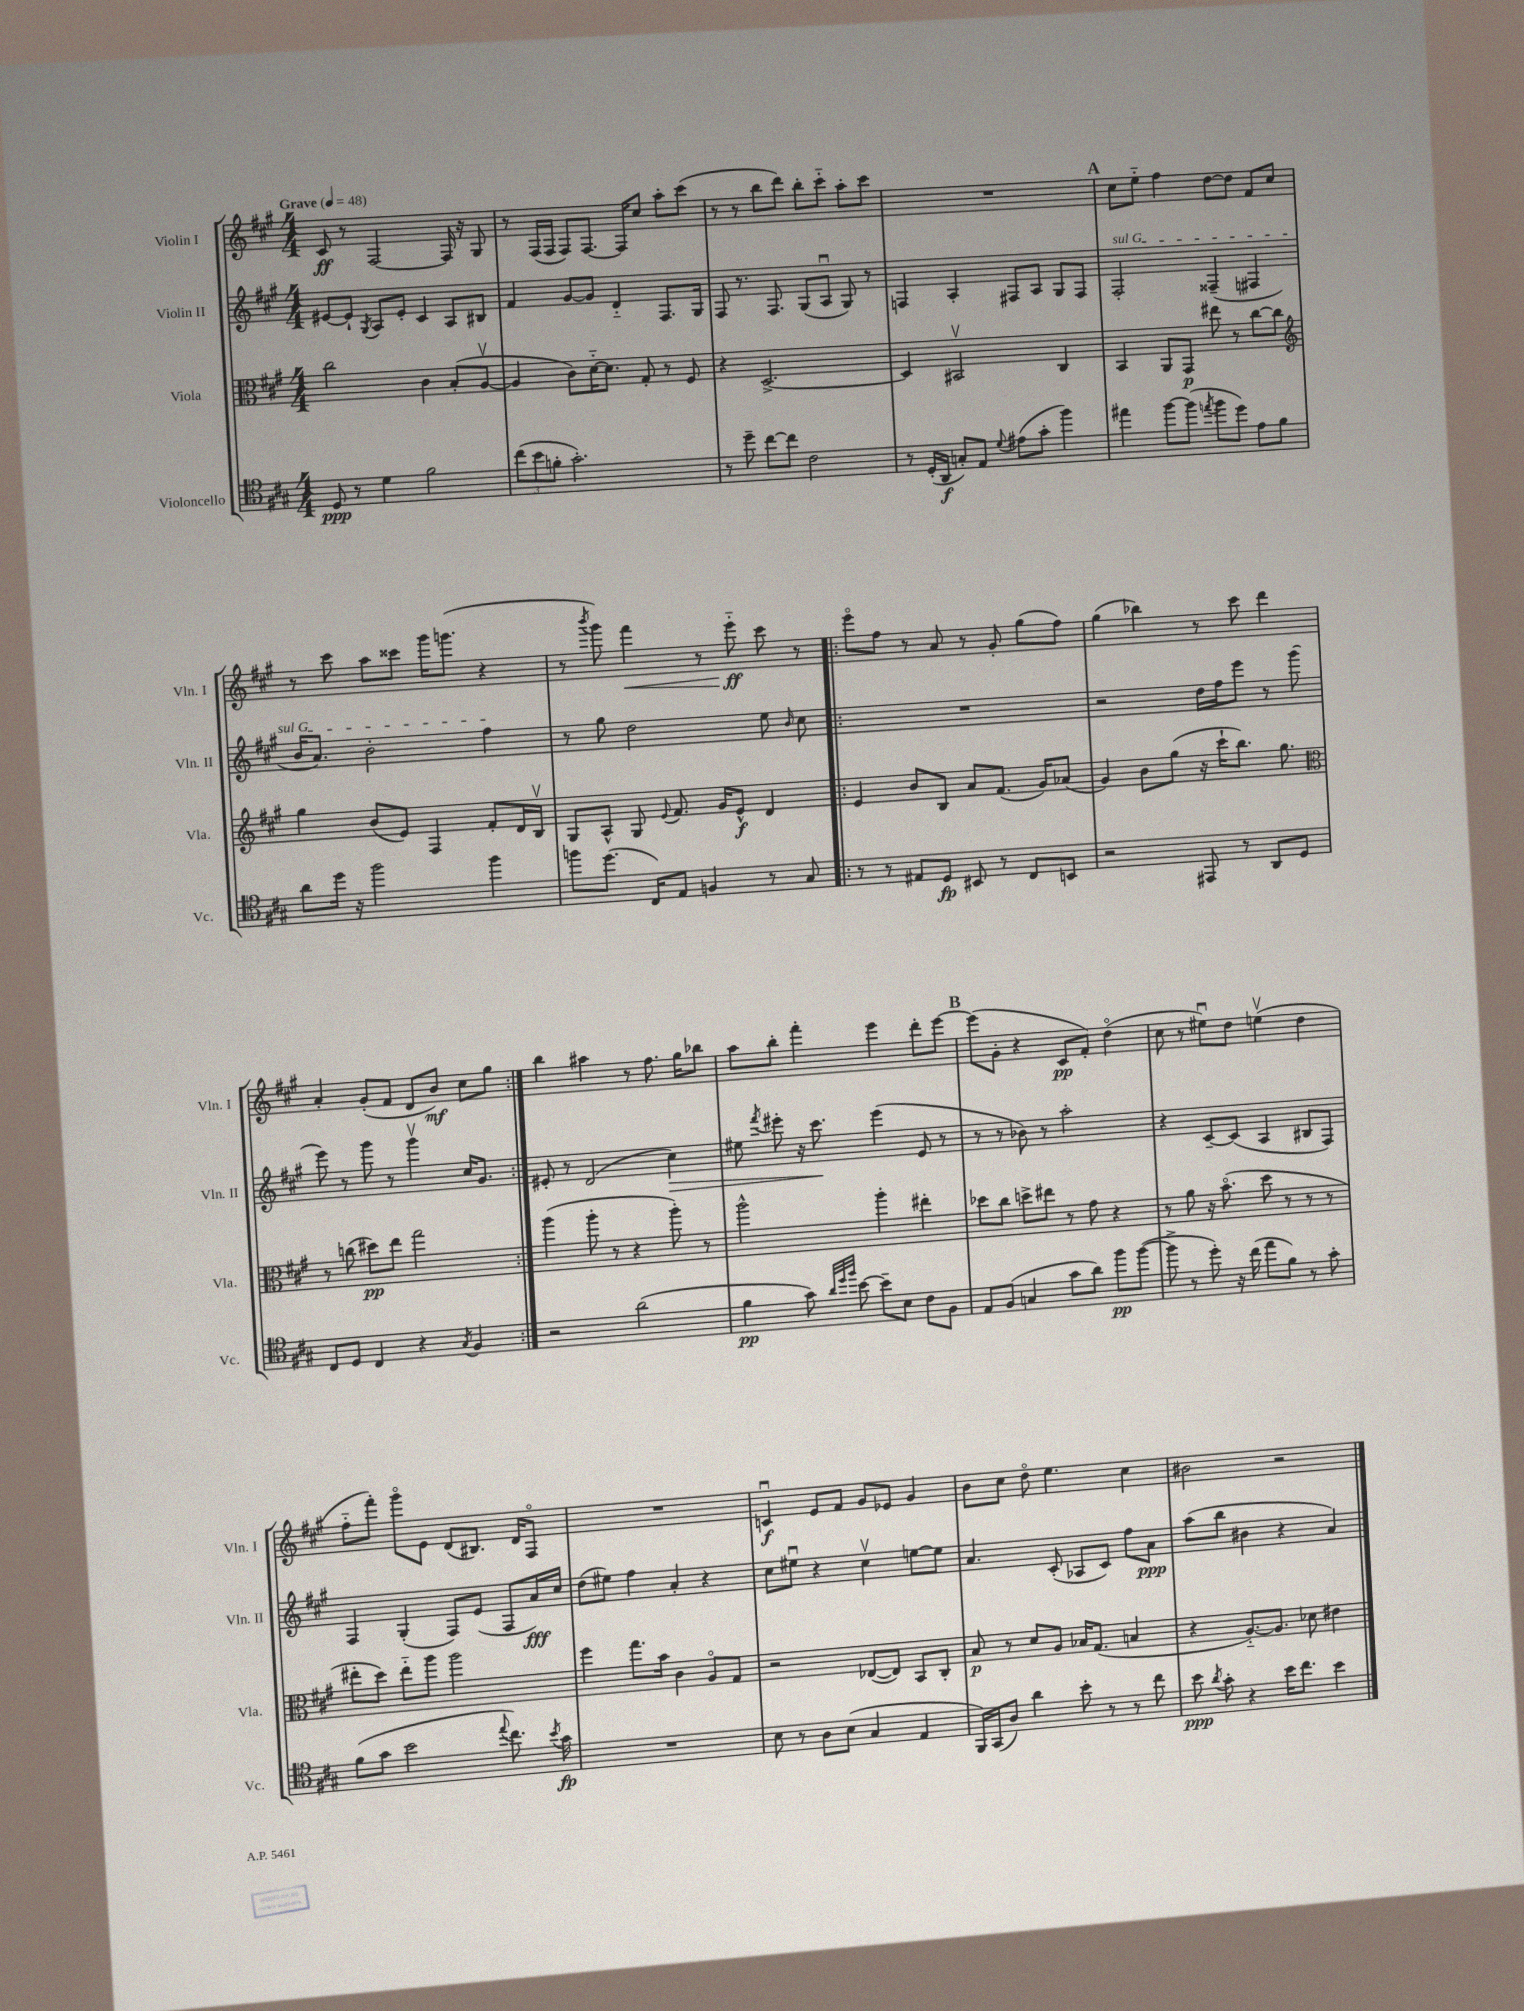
<<
\new StaffGroup <<
\new Staff = "s0" \with { instrumentName = "Violin I" shortInstrumentName = "Vln. I" } {
    \clef treble \key a \major \numericTimeSignature \time 4/4 \tempo "Grave" 4 = 48
    \autoBeamOff cis'8\ff r8 fis2~ fis16 r16 gis8 |
    r8 fis16[( fis16] fis8[) fis8.]~ fis16[ cis''8] a''8[-. cis'''8]( |
    r8 r8 b''8[ d'''8]) b''8[-. cis'''8]-_ a''8[-. cis'''8] |
    R1 |
    \mark \markup { \bold "A" } cis''8[ e''8]-_ fis''4 d''8[~ d''8] fis'8[ cis''8] |
    r8 cis'''8 a''8[ cisis'''8] gis'''16[ g'''8.]( r4 |
    r8 \acciaccatura { b'''8 } gis'''8) fis'''4\< r8 e'''8-_\ff\! cis'''8 r8 |
    \repeat volta 2 { e'''8[\flageolet fis''8] r8 a'8 r8 gis'8-. gis''8[( fis''8]) |
    gis''4( bes''4) r8 cis'''8 d'''4 |
    a'4-. gis'8[-.( fis'8] d'8[ b'8]\mf) cis''8[ gis''8] | }
    b''4 ais''4 r8 fis''8. gis''16[ bes''8] |
    a''8[ b''8]-. fis'''4-. e'''4 d'''8[-. e'''8]~ |
    \mark \markup { \bold "B" } e'''8[( gis'8]-. r4 cis'8[\pp fis'8]-.) d''4\flageolet( |
    cis''8 r8 eis''8[\downbow) d''8] e''4\upbow( d''4 |
    fis''8[-_ fis'''8]-.) gis'''8[\flageolet e'8] d'8[( bis8.]) d'16[ fis8]\flageolet |
    R1 |
    c'4\downbow\f e'8[ fis'8] gis'8[ ees'8] gis'4 |
    b'8[ cis''8] d''8\flageolet e''4. cis''4 |
    bis'2 r2 \bar "|." |
}
\new Staff = "s1" \with { instrumentName = "Violin II" shortInstrumentName = "Vln. II" } {
    \clef treble \key a \major \numericTimeSignature \time 4/4
    \autoBeamOff eis'8[~ eis'8]-! \acciaccatura { gis8 } a8[ eis'8]-. cis'4 a8[ bis8] |
    fis'4 gis'8[~ gis'8] d'4-_ fis8.[ gis16] |
    fis8 r8. fis8. gis8[( a8]\downbow gis8) r8 |
    f4 a4-. fis8[ a8] gis8[ fis8] |
    \mark \markup { \bold "A" } \once \override TextSpanner.bound-details.left.text = \markup { \italic "sul G" } fis2-.\startTextSpan fisis4--( fis4 |
    b'16[ a'8.]) b'2-. fis''4\stopTextSpan |
    r8 gis''8 d''2 e''8 \grace { b'16 } cis''8 |
    \repeat volta 2 { R1 |
    r2 d''16[ fis''16 e'''8] r8 gis'''8( |
    e'''8) r8 gis'''8 r8 gis'''4\upbow cis''16[ gis'8.] | }
    eis'8-. r8 d'2( cis''4\>) |
    eis''8 \acciaccatura { fis'''8 } eis'''8-. r16 cis'''8.\! eis'''4( e'8 r8 |
    \mark \markup { \bold "B" } r8 r8 bes'8) r8 a''2-. |
    r4 cis'8[~-- cis'8]( a4 bis8[ fis8]) |
    fis4 gis4-.( fis8[) e'8]( fis8[ a'16\fff) cis''16] |
    d''8[( eis''8]) fis''4 a'4-. r4 |
    cis''8[ eis''8]\downbow r4 cis''4\upbow e''8[~ e''8] |
    a'4. cis'8-.( aes8[ cis'8]) fis''8[ a'8]\ppp |
    a''8[( b''8] bis'4 r4 a'4) \bar "|." |
}
\new Staff = "s2" \with { instrumentName = "Viola" shortInstrumentName = "Vla." } {
    \clef alto \key a \major \numericTimeSignature \time 4/4
    \autoBeamOff cis''2 cis'4 b8[-.( a8]~\upbow |
    a4 cis'8[) d'16~-_ d'8.] gis8-. r8 fis8 |
    r4 d2.~-> |
    d4 bis,2\upbow cis4 |
    \mark \markup { \bold "A" } b,4 a,8[ gis,8]\p eis''8 r8 cis''8[~ cis''8] |
    \clef treble gis''4 b'8[( e'8]) fis4 fis'8[-. d'16 b16]\upbow |
    gis8[ a8]-^ gis8 \appoggiatura { e'8 } fis'8. gis'16[ e'8]-^\f d'4 |
    \repeat volta 2 { e'4 b'8[ b8] a'8[ fis'8.]( gis'16[) aes'8]( |
    gis'4) b'8[ gis''8]( r16 cis'''16[-! b''8.]) gis''8. |
    \clef alto r8 c''8( dis''8[\pp) e''8] gis''2 | }
    a''4( a''8-. r8 r4 a''8-.) r8 |
    a''2-^ a''4-. eis''4-. |
    \mark \markup { \bold "B" } des''8[ cis''8] d''8[-> eis''8] r8 gis'8 r4 |
    r8 a'8 r16 b'8.\flageolet( d''8 r8 r8 r8 |
    eis''8[-. d''8]) eis''8[-_ a''8] a''2 |
    fis''4 gis''8.[ b'16] cis'4 a8[\flageolet gis8] |
    r2 ees8[~( ees8]) b,8[ cis8]-. |
    b8\p r8 d'8[ a8] bes16[ gis8.]( b4 |
    r4 a8.[~-_) a8.] des'8 eis'4 \bar "|." |
}
\new Staff = "s3" \with { instrumentName = "Violoncello" shortInstrumentName = "Vc." } {
    \clef tenor \key a \major \numericTimeSignature \time 4/4
    \autoBeamOff d8\ppp r8 d'4 fis'2 |
    \tuplet 3/2 { cis''8[( b'8 f'8]-. } gis'2.-.) |
    r8 d''8-- cis''8[~ cis''8] cis'2 |
    r8 d16[-.( a,16]\f g8[-.) e8] \appoggiatura { d'8 } eis'8[( gis'8]-. fis''4) |
    \mark \markup { \bold "A" } eis''4 fis''8[~ fis''8]( \acciaccatura { e''8 } fis''8[ d''8]) e'8[ fis'8] |
    a'8[ d''16] r16 fis''2 fis''4 |
    f''8[ d''8.]( cis16[) e8] f4 r8 gis8 |
    \repeat volta 2 { r8 r8 eis8[ d8]\fp bis,8 r8 cis8[ b,8] |
    r2 eis,8 r8 a,8[ d8] |
    cis8[ d8] cis4 r4 \acciaccatura { gis8 } fis4 | }
    r2 a'2( |
    fis'4\pp gis'8) \grace { a'32[ d''32 fis''32] } b'8~ b'8[-- b8] cis'8[ fis8] |
    \mark \markup { \bold "B" } e8[ fis8]( g4 gis'8[ a'8]) fis''8[\pp fis''8]~( |
    fis''8-> r8 d''8-.) r16 cis''16( e''8[ fis'8]) r8 gis'8-. |
    fis'8[( gis'8] b'2 \appoggiatura { e''8 } cis''8.) \acciaccatura { b'8 } gis'16\fp |
    R1 |
    b8 r8 a8[ b8]( gis4 e4 |
    fis,16[) gis,16( a8]) a'4 b'8-. r8 r8 cis''8 |
    b'8\ppp \acciaccatura { a'8 } gis'8-. r4 b'16[ cis''8.] b'4 \bar "|." |
}
>>
>>
\layout { \context { \Score \remove "Bar_number_engraver" } }
